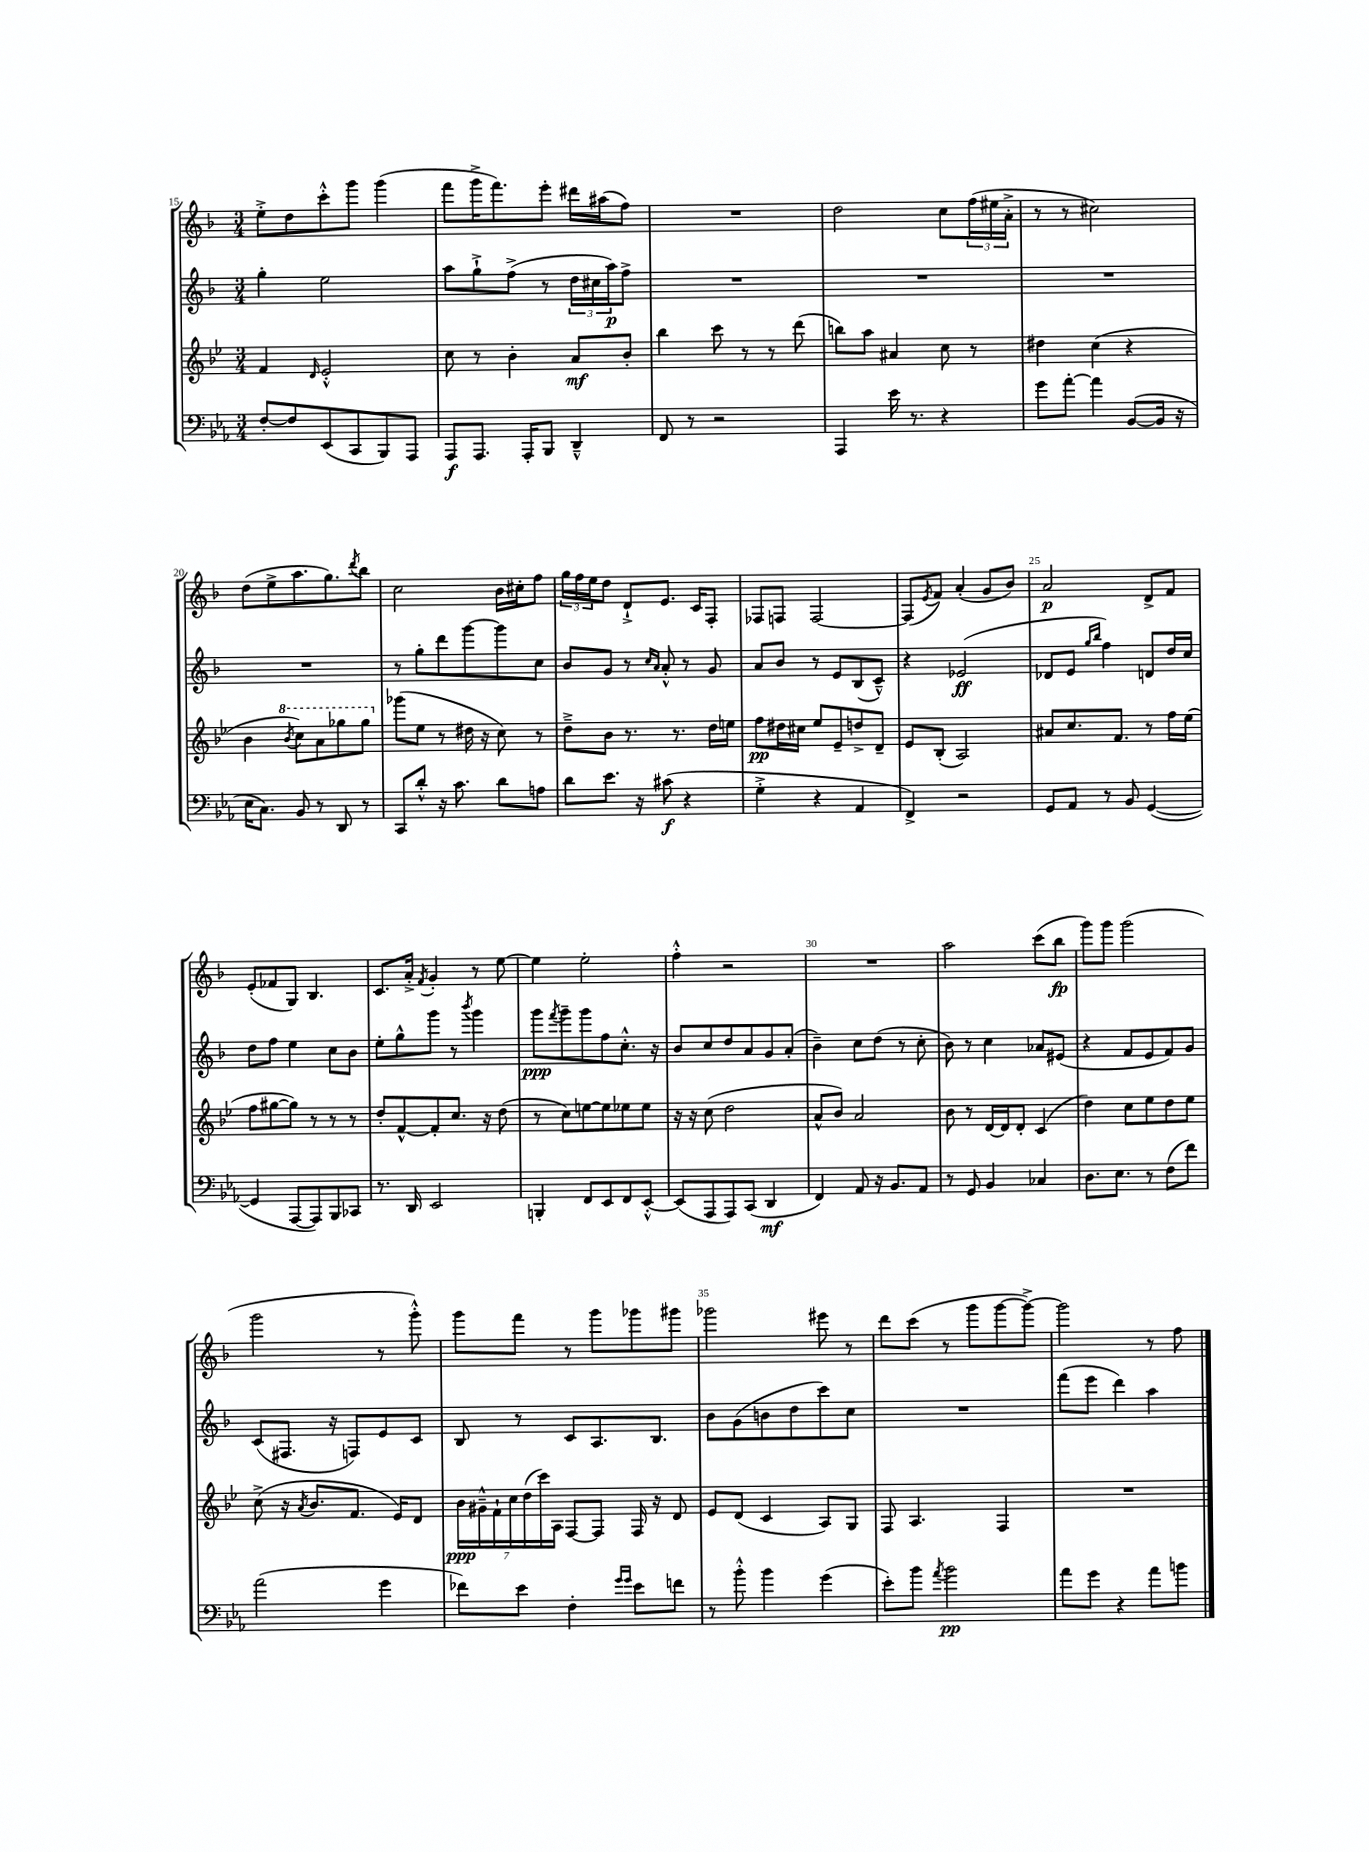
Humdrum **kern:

**kern	**kern	**kern	**kern
*staff4	*staff3	*staff2	*staff1
*clefF4	*clefG2	*clefG2	*clefG2
*k[b-e-a-]	*k[b-e-]	*k[b-]	*k[b-]
*M3/4	*M3/4	*M3/4	*M3/4
[8F'/L	4f/	4gg'\	8ee'^\L
8F/]	.	.	8dd\
.	16qqd/	.	.
(8EE-/	2e-'^^/	2ee\	8ccc'^^\
8CC/	.	.	8ggg\J
8BBB-/)	.	.	(4ggg\
8AAA-/J	.	.	.
=	=	=	=
8AAA-/L	8cc\	8aa\L	8fff\L
8.AAA-/J	8r	8gg`^\	16ggg^\K
.	.	.	8.fff\)
.	4b-'\	(8ff^\J	.
16AAA-'/LK	.	.	.
8BBB-/J	.	8r	8eee'\J
4DD~^^/	8a/L	24dd\LL	16ddd#\LL
.	.	24cc#\	.
.	.	.	(16aa#\J
.	.	24aa\J)	.
.	8b-'/J	8ff^\J	8ff\J)
=	=	=	=
8FF/	4bb-\	2.r	2.r
8r	.	.	.
2r	8ccc\	.	.
.	8r	.	.
.	8r	.	.
.	(8ddd\	.	.
=	=	=	=
4AAA-/	8bb\L)	2.r	2dd\
.	8aa\J	.	.
16e-\	4a#/	.	.
8.r	.	.	.
4r	8cc\	.	8cc\L
.	8r	.	(24ff\L
.	.	.	24ee#\
.	.	.	24a'^\JJ
=	=	=	=
8g\L	4dd#\	2.r	8r
[8a-'\J	.	.	8r
4a-\]	(4cc\	.	2cc#\)
([8BB-/L	4r	.	.
16BB-/]Jk	.	.	.
16r	.	.	.
=	=	=	=
16E-\LK	4b-\	2.r	(8dd\L
8.C\J)	.	.	.
.	.	.	8ee^\
.	8qbb-/	.	.
8BB-/	8ccc\L)	.	8.aa\
8r	8aa\	.	.
.	.	.	8.gg\)
8DD/	8ggg-\	.	.
.	.	.	8qddd/
8r	8ggg-\J	.	8bb-\J
=	=	=	=
8CC/L	(8ggg-\L	8r	2cc\
8d'^^/J	8ee-\J	8gg'\L	.
16r	8r	8ddd\	.
8.c\	.	.	.
.	16dd#\	[8ggg\	.
.	16r	.	.
8d\L	8cc\)	8ggg\]	16b-\LL
.	.	.	16cc#'\J
8A\J	8r	8cc\J	8ff\J
=	=	=	=
8d\L	8dd~^\L	8b-/L	24gg\LL
.	.	.	24ff\
.	.	.	24ee\J
8.e-\J	8b-\J	8g/J	8dd\J
.	8.r	8r	8d`^/L
16r	.	.	.
.	.	16qqcc/LL	.
.	.	16qqa/JJ	.
(8c#\	.	8a'^^/	8.e/J
.	8.r	.	.
4r	.	8r	.
.	.	.	16c/LK
.	16dd\LL	8g/	8F'/J
.	16ee\JJ	.	.
=	=	=	=
4G'^\	8ff\L	8a/L	8F-/L
.	16dd#\L	8b-/J	8F/J
.	16cc#\JJ	.	.
4r	8ee-/L	8r	[2F/
.	8e-~/	8e/L	.
4AA-/	8dd^/	(8B-/	.
.	8d~/J	8c~^^/J)	.
=	=	=	=
4FF^/)	8e-/L	4r	(8F/]L
.	.	.	8qe/
.	(8B-'/J	.	8f/J)
2r	2A/)	(2e-/	(4a'/
.	.	.	8g/L
.	.	.	8b-/J)
=	=	=	=
8GG/L	8a#/L	8d-/L	2a/
8AA-/J	8.cc/	8e/J	.
.	.	16qqgg/LL	.
.	.	16qqbb-/JJ	.
8r	.	4ff\)	.
.	8.f/J	.	.
8BB-/	.	.	.
([4GG/	8r	8d/L	8d^/L
.	16ff\LL	16dd/L	8f/J
.	(16ee-\JJ	16cc/JJ	.
=	=	=	=
4GG/]	8ff\L	8dd\L	(8e'/L
.	[8gg#\	8ff\J	8f-/
[8AAA-/L	8gg#\]J)	4ee\	8G/J)
8AAA-/])	8r	.	4.B-/
8BBB-/	8r	8cc\L	.
8CC-/J	8r	8b-\J	.
=	=	=	=
8.r	8dd'/L	8ee'\L	8.c/L
.	[8f^^/	8gg^^\	.
16DD/	.	.	16a'^/Jk
.	.	.	8qf/
2EE-/	8f'/]	8ggg\J	4g'/
.	8.cc/J	8r	.
.	.	8qbbb-/	.
.	.	4ggg\	8r
.	16r	.	.
.	(8dd\	.	[8ee\
=	=	=	=
4BBB'/	8r	8ggg\L	4ee\]
.	.	8qfff/	.
.	8cc\L)	8ggg~\	.
8FF/L	[8ee\	8ggg\	2ee'\
8EE-/	8ee\]	8ff\	.
8FF/	8ee-\	8.cc'^^\J	.
[8EE-'^^/J	8ee-\J	.	.
.	.	16r	.
=	=	=	=
(8EE-/]L	16r	8b-/L	4ff'^^\
.	16r	.	.
8AAA-/	(8cc\	8cc/	.
8AAA-/)	2dd\	8dd/	2r
(8CC/J	.	8a/	.
4DD/	.	8g/	.
.	.	(8a'/J	.
=	=	=	=
4FF/)	8a^^/L	4b-~\)	2.r
.	8b-/J)	.	.
8AA-/	2a/	8cc\L	.
16r	.	(8dd\J	.
8.BB-/L	.	.	.
.	.	8r	.
8AA-/J	.	8cc'\	.
=	=	=	=
8r	8b-\	8b-\)	2aa\
8GG/	8r	8r	.
4BB-/	[16d/LL	4cc\	.
.	16d/]J	.	.
.	8d'/J	.	.
4C-/	(4c/	8a-/L	(8ccc\L
.	.	(8e#/J	8bb-\J
=	=	=	=
8.D\L	4dd\)	4r	8ggg\L)
.	.	.	8ggg\J
8.E-\J	.	.	.
.	8cc\L	8f/L	(2ggg\
8r	8ee-\	8e/	.
(8F\L	8dd\	8f/)	.
8f\J)	8ee-\J	8g/J	.
=	=	=	=
(2a-\	(8cc^\	(8c/L	2ggg\
.	16r	8.F#/J	.
.	8qa/	.	.
.	8.b-/L	.	.
.	.	16r	.
.	8.f/J	8F/L)	.
4g\	.	8e/	8r
.	16e-/LK)	.	.
.	8d/J	8c/J	8ggg'^^\)
=	=	=	=
8f-\L)	28b-\LL	8B-/	8ggg\L
.	28g#~^^\	.	.
.	28f`\	.	.
.	28cc\	.	.
8e-\J	.	8r	8fff\J
.	(28dd\	.	.
.	28ccc\)	.	.
.	28A\JJ	.	.
4F'\	[8F/L	8c/L	8r
.	8F/]J	8.A/	8ggg\L
16qqg/LL	.	.	.
16qqg/JJ	.	.	.
8e-\L	16F/	.	8ggg-\
.	16r	8.B-/J	.
8f\J	8d/	.	8ggg#\J
=	=	=	=
8r	8e-/L	8b-\L	2ggg-\
8b-'^^\	(8d/J	(8g\	.
4b-\	4c/	8b\	.
.	.	8dd\	.
(4g\	8A/L)	8ccc\)	8eee#\
.	8G/J	8cc\J	8r
=	=	=	=
8e-'\L)	8F/	2.r	8ddd\L
8b-\J	4.A/	.	(8ccc\J
8qa-/	.	.	.
2b-\	.	.	8r
.	.	.	8ggg\L
.	4F/	.	[8ggg\
.	.	.	8ggg^\_J)
=	=	=	=
8a-\L	2.r	(8fff\L	2ggg\]
8g\J	.	8eee\J	.
4r	.	4ddd\)	.
8a-\L	.	4aa\	8r
8b\J	.	.	8ff\
==	==	==	==
*-	*-	*-	*-
